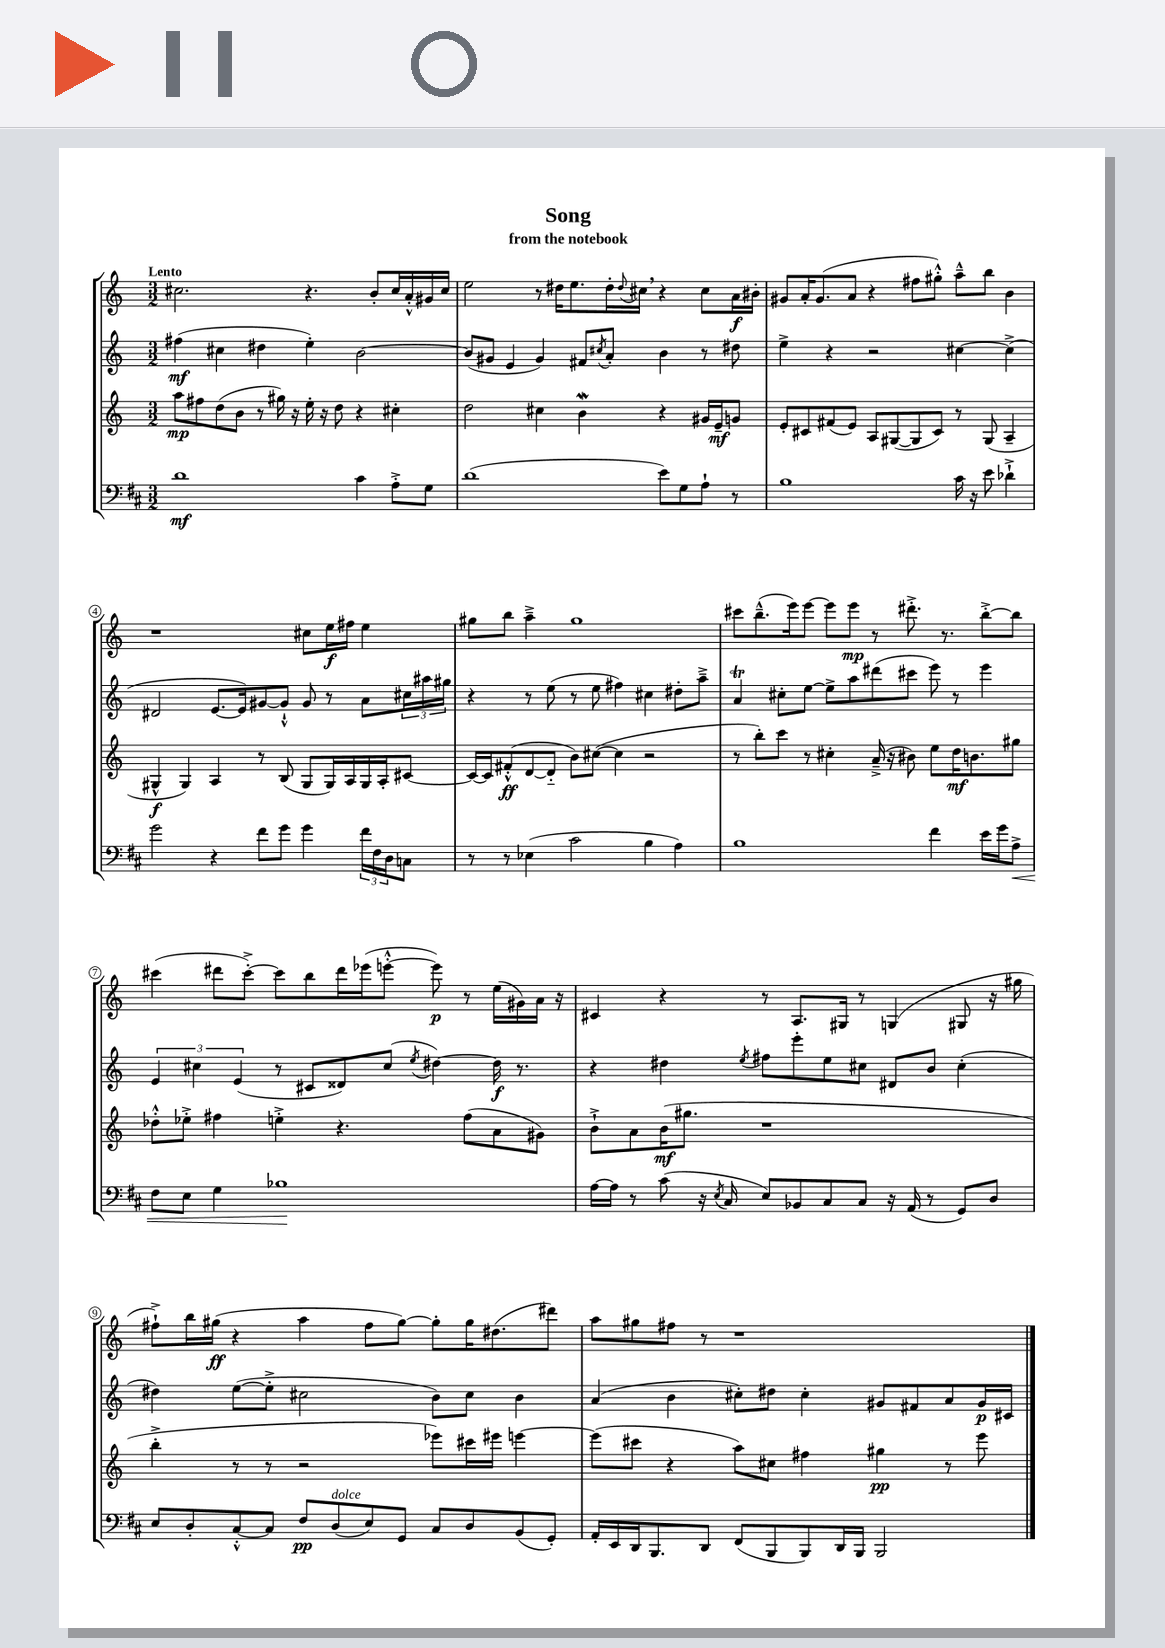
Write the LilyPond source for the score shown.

\header { title = "Song" subtitle = "from the notebook" }
<<
\new StaffGroup <<
\new Staff = "s0" {
    \clef treble \key c \major \numericTimeSignature \time 3/2 \tempo "Lento"
    cis''2. r4. b'8-. cis''16 a'16-.-^ gis'16 cis''16 |
    e''2 r8 dis''16 e''8. dis''16-. \appoggiatura { dis''8 } cis''16 \breathe r4 cis''8 a'16\f bis'16-. |
    gis'8 a'16-. gis'8.( a'8 r4 fis''8 gis''8-.-^) a''8---^ b''8 b'4 |
    r1 cis''8 e''16\f fis''16 e''4 |
    gis''8 b''8 a''4---> gis''1 |
    cis'''8 b''8.---^( e'''16) e'''8~ e'''8 e'''8\mp r8 dis'''8.-.-> r8. b''8~-.-> b''8 |
    cis'''4( dis'''8 cis'''8~-.->) cis'''8 b''8 dis'''16 ees'''16( e'''8~-.-^ e'''8\p) r8 e''16( gis'16) a'16 r16 |
    cis'4 r4 r8 a8. gis16 r8 g4( gis8 r16 gis''16 |
    fis''8-!->) b''16 gis''16\ff( r4 a''4 fis''8 gis''8~) gis''8-. gis''16 dis''8.( dis'''8) |
    a''8 gis''8 fis''8 r8 r1 \bar "|." |
}
\new Staff = "s1" {
    \clef treble \key c \major \numericTimeSignature \time 3/2
    fis''4\mf( cis''4 dis''4 e''4-.) b'2~ |
    b'8( gis'8 e'4 gis'4) fis'8 \acciaccatura { cis''8 } a'8-. b'4 r8 dis''8 |
    e''4-> r4 r2 cis''4~ cis''4->( |
    dis'2 e'8.~ e'16) gis'8~ gis'8-!-^ gis'8 r8 a'8 \tuplet 3/2 { cis''16 ais''16 gis''16 } |
    r4 r8 e''8( r8 e''8 fis''4) cis''4 dis''8-. a''8---> |
    a'4\trill cis''8-. e''8~ e''8-> a''8 dis'''8( cis'''8 e'''8) r8 e'''4 |
    \tuplet 3/2 { e'4 cis''4 e'4( } r8 cis'8 disis'8) cis''8( \acciaccatura { e''8 } dis''4~) dis''16\f r8. |
    r4 dis''4 \acciaccatura { e''8 } fis''8 e'''8-. e''8 cis''8 dis'8 b'8 cis''4-.( |
    dis''4) e''8~( e''8-.-> cis''2 b'8) cis''8 b'4 |
    a'4( b'4 cis''8-.) dis''8 cis''4-. gis'8 fis'8 a'8 gis'16\p cis'16 \bar "|." |
}
\new Staff = "s2" {
    \clef treble \key c \major \numericTimeSignature \time 3/2
    a''8\mp fis''8 d''8( b'8 r8 gis''16) r16 e''16-. r16 d''8 r4 cis''4-. |
    d''2 cis''4 b'4\mordent r4 gis'16 e'16--\mf g'8 |
    e'8-. cis'8 fis'8( e'8) a8 gis8~( gis8 cis'8) r8 gis8( a4-- |
    gis4-^\f gis4) a4 r8 b8( gis8 gis16) a16 gis16 a16-. cis'8~ |
    cis'16~ cis'16 fis'8-.-^\ff( d'8~ d'8-_ b'8) cis''8~( cis''4 r2 |
    r8 b''8-.) c'''8 r8 cis''4-. a'16--->( r16 bis'8) e''8 d''16\mf b'8. gis''8 |
    des''8-.-^ ees''8-.-> fis''4 e''4-.-> r4. fis''8( a'8 gis'8) |
    b'8-!-> a'8 b'16\mf( gis''8. r1 |
    b''4-.-> r8 r8 r2 ees'''8) cis'''16 eis'''16 e'''4~ |
    e'''8( cis'''8 r4 a''8) cis''8 fis''4 gis''4\pp r8 e'''8 \bar "|." |
}
\new Staff = "s3" {
    \clef bass \key d \major \numericTimeSignature \time 3/2
    d'1\mf cis'4 a8-.-> g8 |
    d'1( e'8) g8 a8-! r8 |
    b1 cis'16 r16 e'8 des'4-!-> |
    g'2 r4 fis'8 g'8 g'4 \tuplet 3/2 { fis'16 fis16 d16 } c8 |
    r8 r8 ees4( cis'2 b4 a4) |
    b1 fis'4 e'16 g'16 a8->\< |
    fis8 e8 g4 bes1\! |
    a16~ a16 r8 cis'8( r16 \acciaccatura { e8 } cis16 e8) bes,8 cis8 cis8 r16 a,16( r8 g,8) d8 |
    e8 d8-. cis8~-.-^ cis8 fis8\pp d8^\markup { \italic "dolce" }( e8) g,8 cis8 d8 b,8( g,8-.) |
    a,16-. e,16 d,16 b,,8. d,8 fis,8( b,,8 b,,8) d,16 b,,16 b,,2 \bar "|." |
}
>>
>>
\layout { \context { \Score \override BarNumber.stencil = #(make-stencil-circler 0.1 0.3 ly:text-interface::print) } }
